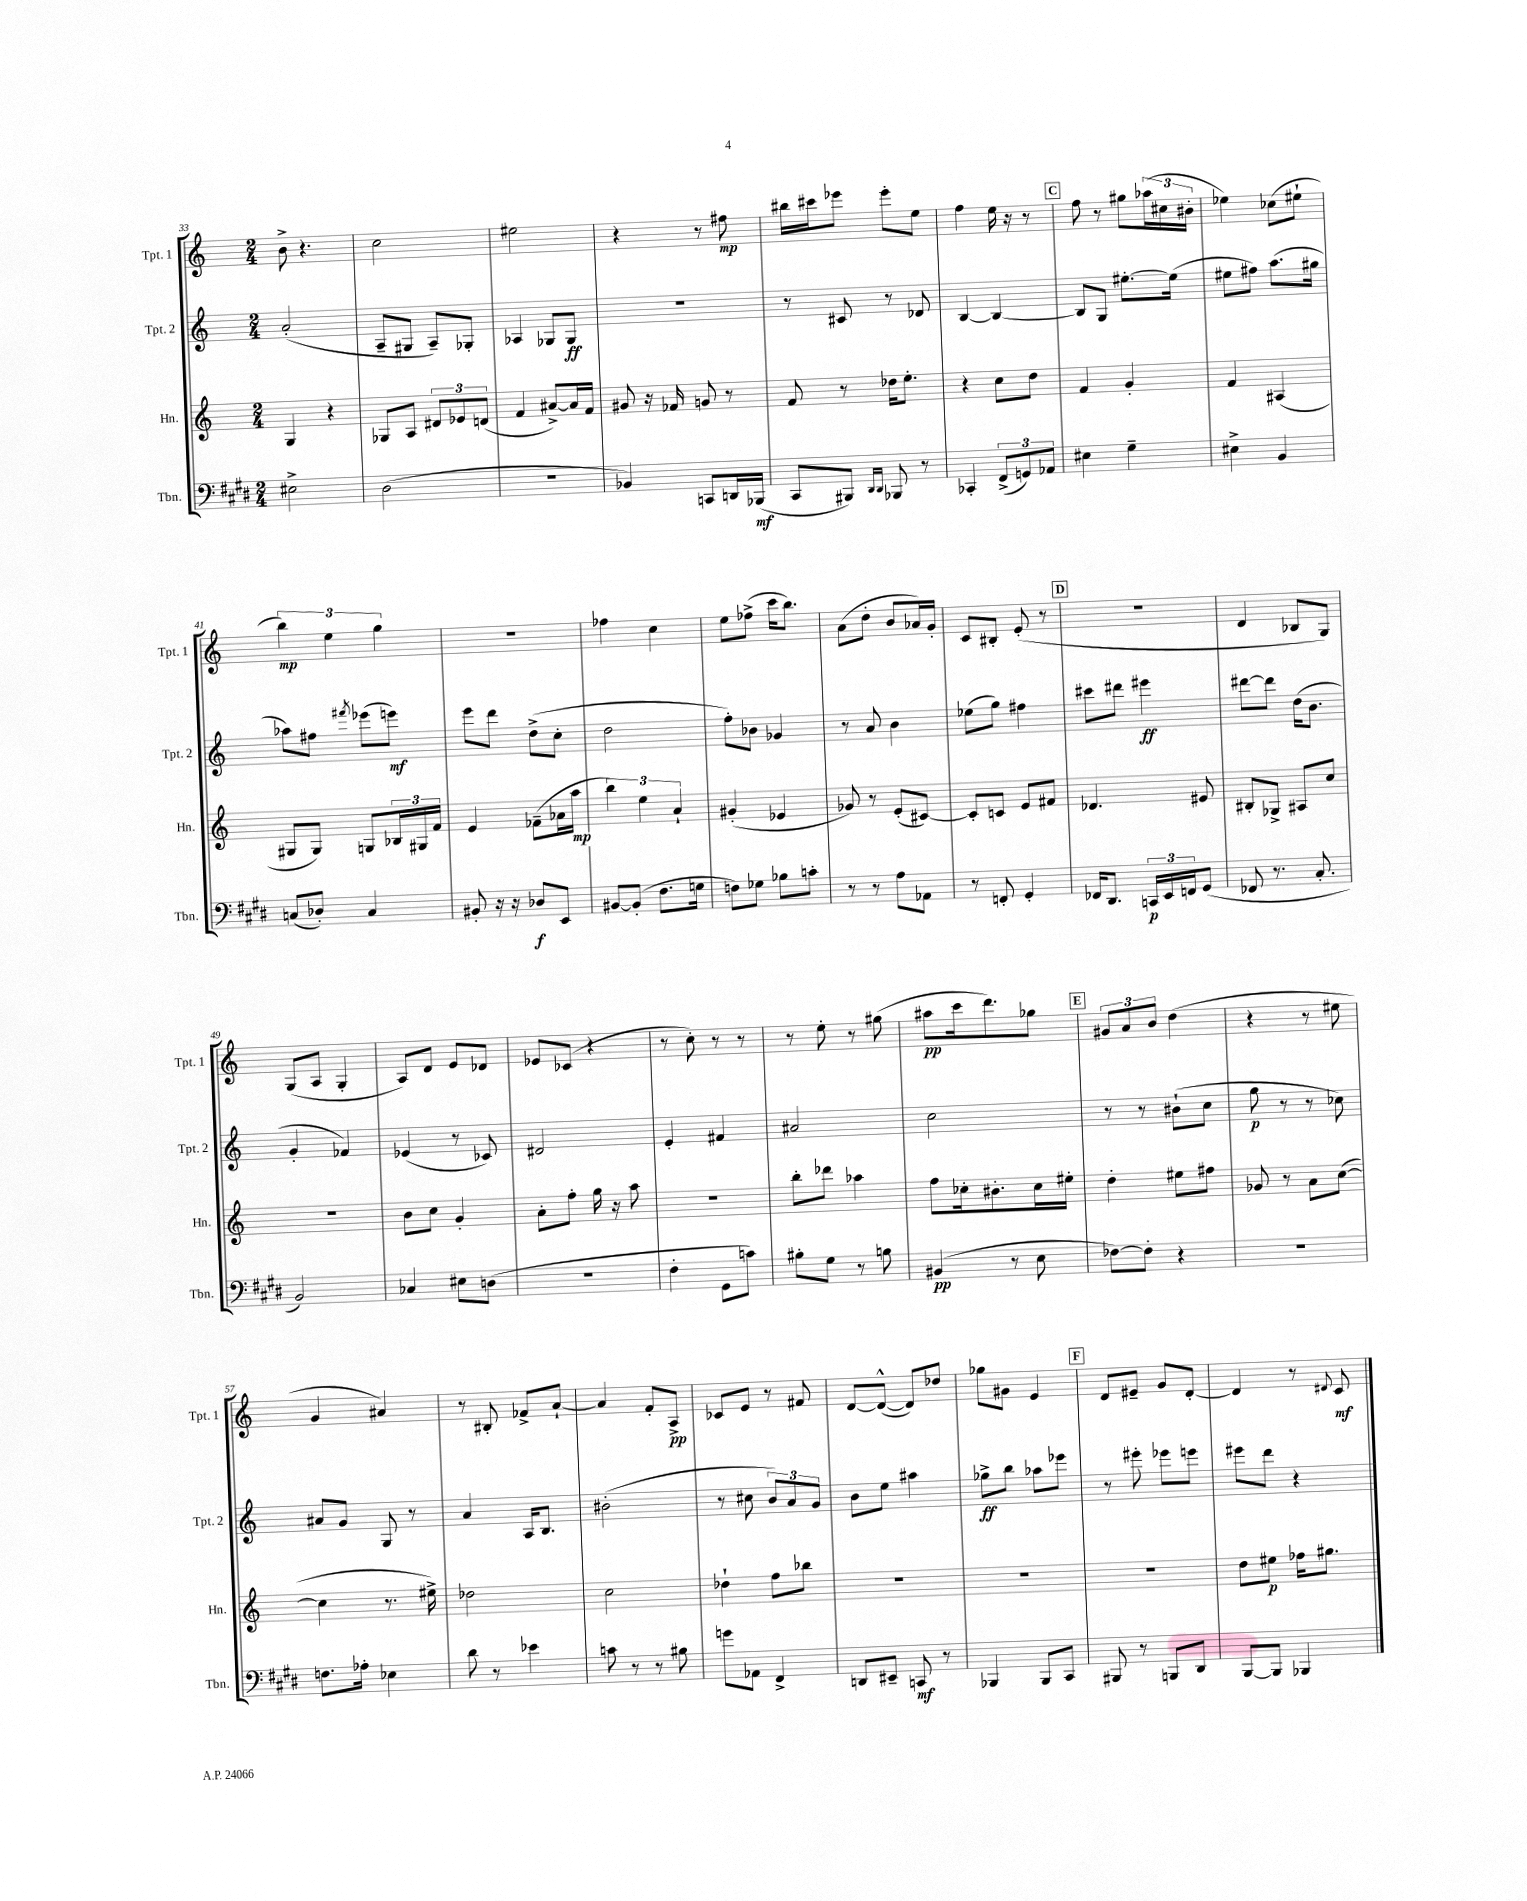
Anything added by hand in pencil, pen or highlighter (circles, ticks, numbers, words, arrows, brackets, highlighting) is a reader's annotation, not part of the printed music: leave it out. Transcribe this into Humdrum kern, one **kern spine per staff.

**kern	**kern	**kern	**kern
*staff4	*staff3	*staff2	*staff1
*clefF4	*clefG2	*clefG2	*clefG2
*k[f#c#g#d#]	*k[]	*k[]	*k[]
*M2/4	*M2/4	*M2/4	*M2/4
2E#^	4G	(2a'	8b^
.	.	.	4.r
.	4r	.	.
=	=	=	=
(2D#	8G-	8A~	2cc
.	8A	8G#	.
.	12d#	8A~)	.
.	12e-	.	.
.	.	8G-'	.
.	(12d	.	.
=	=	=	=
2r	4f	4A-	2ee#
.	[8a#^)	8G-	.
.	16a#]	8G-	.
.	16f	.	.
=	=	=	=
4BB-)	8g#	2r	4r
.	16r	.	.
.	16f-	.	.
8CC	8g	.	8r
16DD	8r	.	8ff#
(16BBB-	.	.	.
=	=	=	=
8CC#	8f	8r	16bb#
.	.	.	16ccc#
8BBB#)	8r	8c#	8eee-
16qqDD#	.	.	.
16qqDD#	.	.	.
8BBB-	16dd-	8r	8eee-'
.	8.ee'	.	.
8r	.	8d-	8ee
=	=	=	=
4CC-'	4r	[4B	4ff
(12FF#^	8cc	4B_	16ee
.	.	.	16r
12GG)	.	.	.
.	8dd	.	8r
12AA-	.	.	.
=	=	=	=
4E#	4f	8B]	8ff
.	.	8G	8r
4G#~	4g'	[8.ee#'	8gg#
.	.	.	(24aa-
.	.	.	24cc#
.	.	(16ee#]	.
.	.	.	24b#'
=	=	=	=
4E#^	4f	8ee#	4ee-)
.	.	8ff#)	.
4BB	(4A#	(8.aa	(8cc-
.	.	.	8ee#`
.	.	16gg#	.
=	=	=	=
(8C	8G#	8aa-)	6bb)
8D-')	8G#)	8ff#	.
.	.	.	6ee
.	.	8qfff#	.
4C	8G	(8eee-	.
.	.	.	6gg
.	24B-	8eee)	.
.	24G#	.	.
.	24f	.	.
=	=	=	=
8BB#'	4e	8eee	2r
16r	.	8ddd	.
16r	.	.	.
8D-	(8f-~	(8dd^	.
8EE	16a-	8cc'	.
.	16aa	.	.
=	=	=	=
[8BB#	6bb)	2dd	4ff-
(8BB#']	.	.	.
.	6ee	.	.
8.F#	.	.	4cc
.	6a`	.	.
16G	.	.	.
=	=	=	=
8F)	(4g#'	8ff')	8ee
8G-	.	8b-	(8ff-^
8B-	4e-	4g-	16ccc
.	.	.	8.bb)
8c'	.	.	.
=	=	=	=
8r	8g-)	8r	(8a
8r	8r	8a	8dd'
8A	(8e'	4b	8b
8AA-	[8c#)	.	16a-)
.	.	.	16g'
=	=	=	=
8r	8c#']	(8ee-	8c
8FF'	8c	8gg)	8B#'
4GG#'	8e	4ff#	(8e'
.	8f#	.	8r
=	=	=	=
16FF-	4.d-	8ccc#	2r
8.DD#	.	.	.
.	.	8ddd#	.
24CC	.	4eee#	.
24EE	.	.	.
24FF	.	.	.
(8GG#	8e#	.	.
=	=	=	=
8FF-	8B#'	[8ddd#	4d
8.r	8G-^	8ddd#]	.
.	8A#	(16dd	8B-
8.C#'	.	8.b	.
.	8cc	.	8G)
=	=	=	=
2BB)	2r	4g'	(8G
.	.	.	8A
.	.	4f-)	4G'
=	=	=	=
4C-	8b	(4e-	8A)
.	8cc	.	8d
8E#	4g'	8r	8e
(8D	.	8c-)	8d-
=	=	=	=
2r	8a'	2d#	8e-
.	8ff'	.	(8c-
.	16gg	.	4r
.	16r	.	.
.	8aa	.	.
=	=	=	=
4F#'	2r	4e'	8r
.	.	.	8cc')
8GG#	.	4f#	8r
8c)	.	.	8r
=	=	=	=
8B#'	8bb'	2a#	8r
8G#	8ddd-	.	8ee'
8r	4aa-	.	8r
8B	.	.	(8gg#
=	=	=	=
(4BB#	8ff	2cc	8aa#
.	16cc-'	.	16ccc
.	8.b#'	.	8.ddd)
8r	.	.	.
8E	16cc-	.	8gg-
.	16ee#'	.	.
=	=	=	=
[8F-)	4dd'	8r	12g#
.	.	.	12a
8F-']	.	8r	.
.	.	.	12b
4r	8ee#	(8b#`	(4dd
.	8ff#	8cc	.
=	=	=	=
2r	8g-	8gg	4r
.	8r	8r	.
.	8a	8r	8r
.	([8cc	8cc-)	8ee#
=	=	=	=
8.F	4cc]	8a#	4g
.	.	8g	.
16A-'	.	.	.
4E-	8.r	8G	4a#)
.	.	8r	.
.	16ee#^)	.	.
=	=	=	=
8d#	2dd-	4a	8r
8r	.	.	8B#'
4e-	.	16A	8f-^
.	.	8.B	.
.	.	.	[8a`
=	=	=	=
8c	2cc	(2b#'	4a]
8r	.	.	.
8r	.	.	8f'
8B#	.	.	8A^
=	=	=	=
8g	4dd-`	8r	8c-
8AA-	.	8cc#	8e
4FF#^	8ff	12b)	8r
.	.	12a	.
.	8bb-	.	8f#
.	.	12g	.
=	=	=	=
8DD	2r	8b	[8d
8EE#~	.	8ee	(8d^^_
8CC	.	4aa#	8d])
8r	.	.	8dd-
=	=	=	=
4BBB-	2r	8gg-^	8gg-
.	.	8bb	8g#
8BBB-	.	8aa-	4e
8CC#	.	8eee-	.
=	=	=	=
8BBB#	2r	8r	8d
8r	.	8eee#'	8e#~
8BBB	.	8eee-	8g
8DD#	.	8eee	[8d'
=	=	=	=
[8BBB	8dd	8eee#	4d]
8BBB]	8ee#	8ddd	.
4BBB-	16ff-	4r	8r
.	8.gg#	.	.
.	.	.	8qqd#
.	.	.	8c
==	==	==	==
*-	*-	*-	*-
